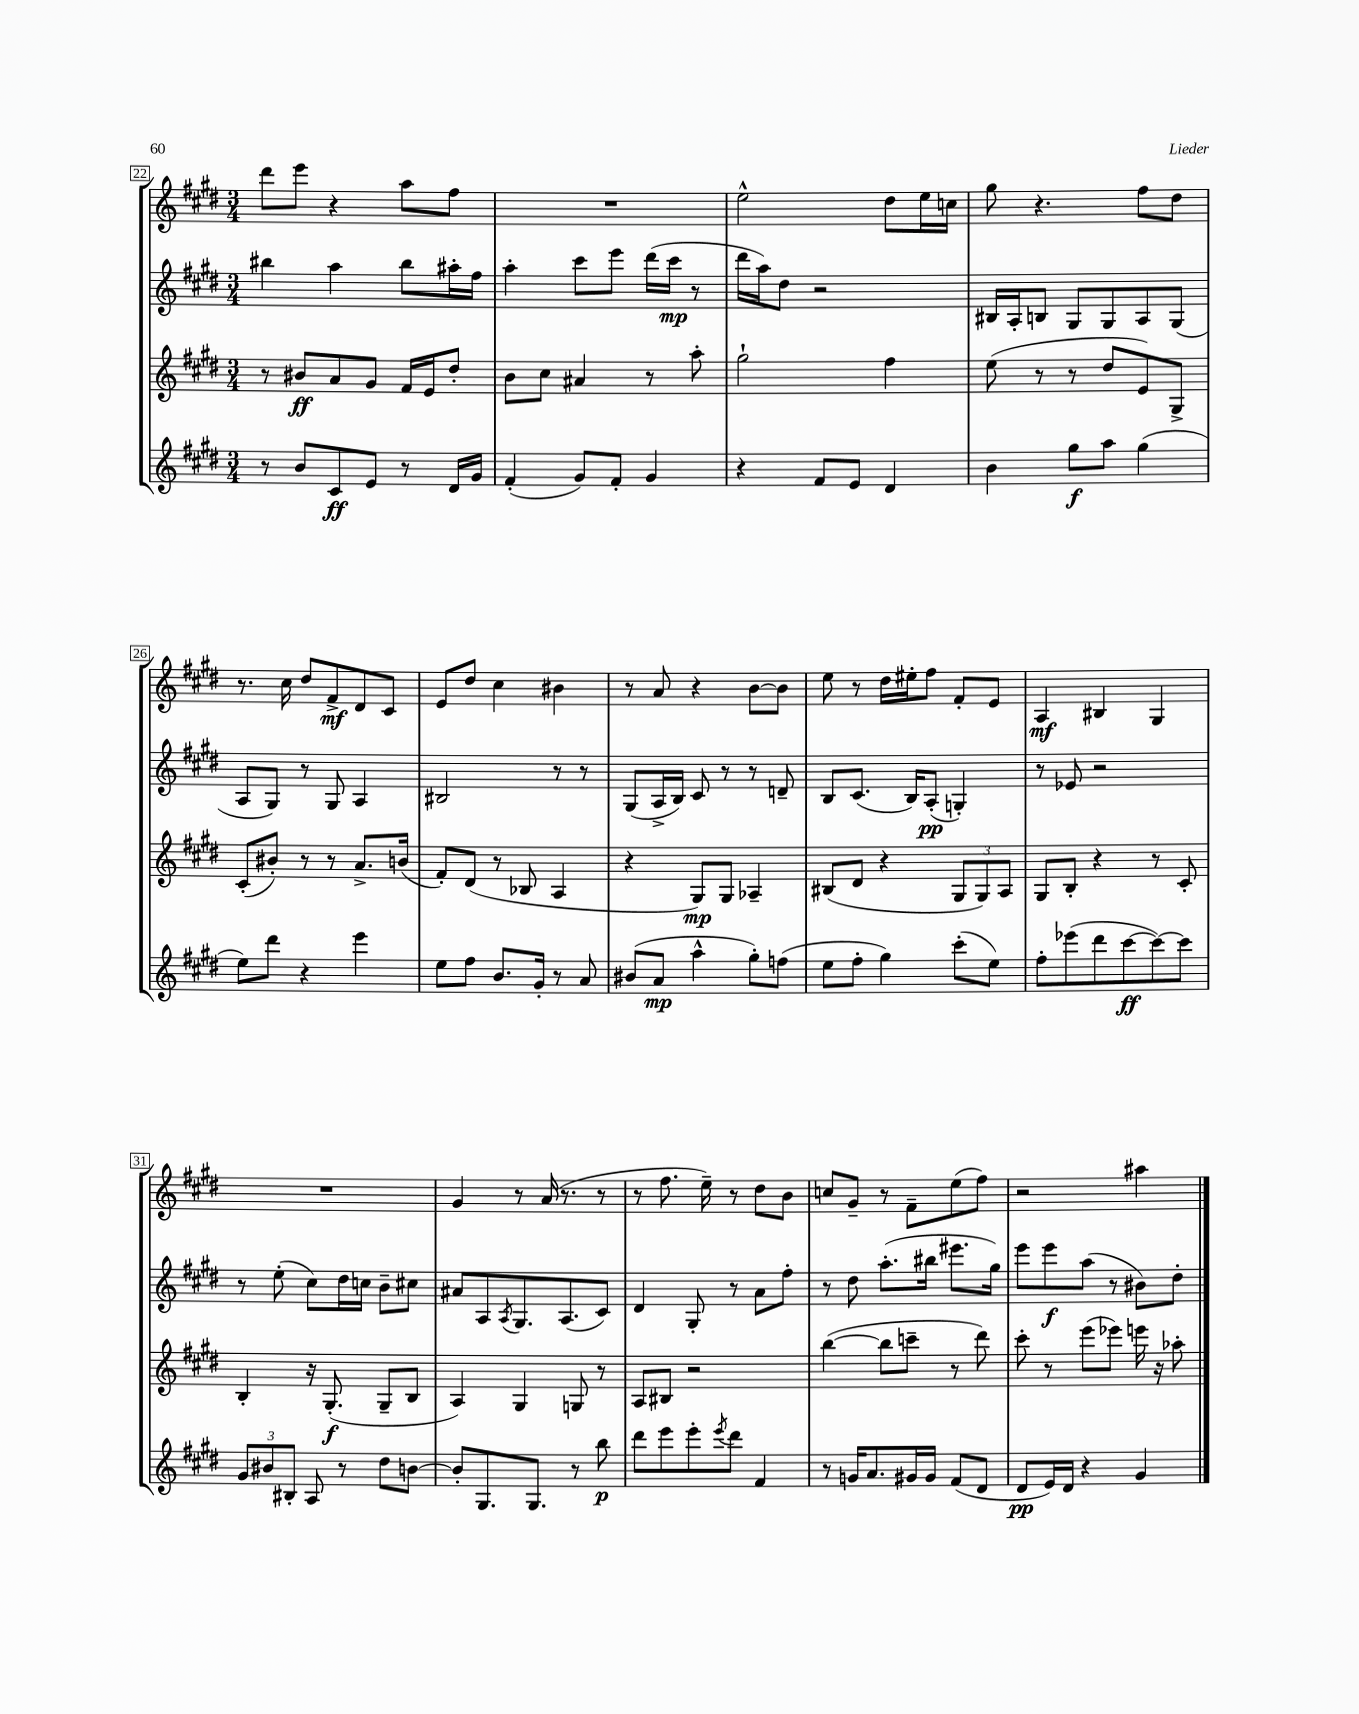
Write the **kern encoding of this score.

**kern	**dynam	**kern	**dynam	**kern	**dynam	**kern	**dynam
*part4	*part4	*part3	*part3	*part2	*part2	*part1	*part1
*staff4	*staff4	*staff3	*staff3	*staff2	*staff2	*staff1	*staff1
*clefG2	*	*clefG2	*	*clefG2	*	*clefG2	*
*k[f#c#g#d#]	*	*k[f#c#g#d#]	*	*k[f#c#g#d#]	*	*k[f#c#g#d#]	*
*M3/4	*	*M3/4	*	*M3/4	*	*M3/4	*
=22	=22	=22	=22	=22	=22	=22	=22
8r	.	8r	.	4bb#X\	.	8ddd#\L	.
8b/L	.	8b#X/L	ff	.	.	8eee\J	.
8c#/	ff	8a/	.	4aa\	.	4r	.
8e/J	.	8g#/J	.	.	.	.	.
8r	.	16f#/LL	.	8bb#\L	.	8aa\L	.
.	.	16e/J	.	.	.	.	.
16d#/LL	.	8dd#'/J	.	16aa#X'\L	.	8ff#\J	.
16g#/JJ	.	.	.	16ff#\JJ	.	.	.
=23	=23	=23	=23	=23	=23	=23	=23
(4f#'/	.	8b\L	.	4aa'\	.	2.r	.
.	.	8cc#\J	.	.	.	.	.
8g#/L)	.	4a#X/	.	8ccc#\L	.	.	.
8f#'/J	.	.	.	8eee\J	.	.	.
4g#/	.	8r	.	(16ddd#\LL	.	.	.
.	.	.	.	16ccc#\JJ	mp	.	.
.	.	8aa'\	.	8r	.	.	.
=24	=24	=24	=24	=24	=24	=24	=24
4r	.	2gg#`\	.	16ddd#\LL	.	2ee^^\	.
.	.	.	.	16aa\J)	.	.	.
.	.	.	.	8dd#\J	.	.	.
8f#/L	.	.	.	2r	.	.	.
8e/J	.	.	.	.	.	.	.
4d#/	.	4ff#\	.	.	.	8dd#\L	.
.	.	.	.	.	.	16ee\L	.
.	.	.	.	.	.	16ccn\JJ	.
=25	=25	=25	=25	=25	=25	=25	=25
4b\	.	(8ee\	.	16B#X/LL	.	8gg#\	.
.	.	.	.	16A'/J	.	.	.
.	.	8r	.	8Bn/J	.	4.r	.
8gg#\L	f	8r	.	8G#/L	.	.	.
8aa\J	.	8dd#/L	.	8G#/	.	.	.
(4gg#\	.	8e/)	.	8A/	.	8ff#\L	.
.	.	8G#^/J	.	(8G#/J	.	8dd#\J	.
!!LO:LB:g=z
=26	=26	=26	=26	=26	=26	=26	=26
8ee\L)	.	(8c#'/L	.	8A/L	.	8.r	.
8ddd#\J	.	8b#X'/J)	.	8G#/J)	.	.	.
.	.	.	.	.	.	16cc#\	.
4r	.	8r	.	8r	.	8dd#/L	.
.	.	8r	.	8G#/	.	8f#^/	mf
4eee\	.	8.a^/L	.	4A/	.	8d#/	.
.	.	.	.	.	.	8c#/J	.
.	.	(16bn/Jk	.	.	.	.	.
=27	=27	=27	=27	=27	=27	=27	=27
8ee\L	.	8f#'/L)	.	2B#X/	.	8e/L	.
8ff#\J	.	(8d#/J	.	.	.	8dd#/J	.
8.b/L	.	8r	.	.	.	4cc#\	.
.	.	8B-X/	.	.	.	.	.
16g#'/Jk	.	.	.	.	.	.	.
8r	.	4A/	.	8r	.	4b#X\	.
8a/	.	.	.	8r	.	.	.
=28	=28	=28	=28	=28	=28	=28	=28
(8b#X/L	.	4r	.	(8G#/L	.	8r	.
8a/J	mp	.	.	16A^/L	.	8a/	.
.	.	.	.	16B/JJ)	.	.	.
4aa^^\	.	8G#/L)	mp	8c#/	.	4r	.
.	.	8G#/J	.	8r	.	.	.
8gg#'\L)	.	4A-X~/	.	8r	.	[8b\L	.
(8ffn\J	.	.	.	8dn~/	.	8b\J]	.
=29	=29	=29	=29	=29	=29	=29	=29
8ee\L	.	(8B#X/L	.	8B/L	.	8ee\	.
8ff#'\J	.	8d#/J	.	(8.c#/J	.	8r	.
4gg#\)	.	4r	.	.	.	16dd#\LL	.
.	.	.	.	16B/KL)	.	16ee#X'\J	.
.	.	.	.	(8A'/J	pp	8ff#\J	.
(8ccc#'\L	.	12G#/L	.	4Gn'/)	.	8f#'/L	.
.	.	12G#/)	.	.	.	.	.
8ee\J)	.	.	.	.	.	8e/J	.
.	.	12A/J	.	.	.	.	.
=30	=30	=30	=30	=30	=30	=30	=30
8ff#'\L	.	8G#/L	.	8r	.	4A/	mf
(8eee-X\	.	8B'/J	.	8e-X/	.	.	.
8ddd#\	.	4r	.	2r	.	4B#X/	.
[8ccc#\	ff	.	.	.	.	.	.
8ccc#\_)	.	8r	.	.	.	4G#/	.
8ccc#\J]	.	8c#'/	.	.	.	.	.
!!LO:LB:g=z
=31	=31	=31	=31	=31	=31	=31	=31
12g#/L	.	4B'/	.	8r	.	2.r	.
12b#X/	.	.	.	.	.	.	.
.	.	.	.	(8ee'\	.	.	.
12B#X'/J	.	.	.	.	.	.	.
8A/	.	16r	.	8cc#\L)	.	.	.
.	.	(8.G#'/	f	.	.	.	.
8r	.	.	.	16dd#\L	.	.	.
.	.	.	.	16ccn\JJ	.	.	.
8dd#\L	.	8G#~/L	.	8b~\L	.	.	.
[8bn\J	.	8B/J	.	8cc#X\J	.	.	.
=32	=32	=32	=32	=32	=32	=32	=32
8b'/L]	.	4A/)	.	8a#X/L	.	4g#/	.
8.G#/	.	.	.	8A/	.	.	.
.	.	.	.	8qA/	.	.	.
.	.	4G#/	.	8.G#/	.	8r	.
8.G#/J	.	.	.	.	.	.	.
.	.	.	.	.	.	(16a/	.
.	.	.	.	(8.A/	.	8.r	.
8r	.	8Gn/	.	.	.	.	.
8bb\	p	8r	.	8c#/J)	.	8r	.
=33	=33	=33	=33	=33	=33	=33	=33
8ddd#\L	.	8A/L	.	4d#/	.	8r	.
8eee\	.	8B#X/J	.	.	.	8.ff#\	.
8eee'\	.	2r	.	8G#'/	.	.	.
.	.	.	.	.	.	16ee~\)	.
8qeee/	.	.	.	.	.	.	.
8ddd#\J	.	.	.	8r	.	8r	.
4f#/	.	.	.	8a\L	.	8dd#\L	.
.	.	.	.	8ff#'\J	.	8b\J	.
=34	=34	=34	=34	=34	=34	=34	=34
8r	.	([4bb\	.	8r	.	8ccn/L	.
16gn/KL	.	.	.	8dd#\	.	8g#~/J	.
8.a/	.	.	.	.	.	.	.
.	.	8bb\L]	.	(8.aa'\L	.	8r	.
16g#X/L	.	8cccn~\J	.	.	.	8f#~\L	.
16g#/JJ	.	.	.	16bb#X\Jk	.	.	.
(8f#/L	.	8r	.	8.eee#X\L	.	(8ee\	.
8d#/J	.	8ddd#\)	.	.	.	8ff#\J)	.
.	.	.	.	16gg#\Jk)	.	.	.
=35	=35	=35	=35	=35	=35	=35	=35
8d#/L	pp	8ccc#'\	.	8eee\L	.	2r	.
16e/L)	.	8r	.	8eee\	f	.	.
16d#/JJ	.	.	.	.	.	.	.
4r	.	(8eee\L	.	(8aa\J	.	.	.
.	.	8eee-X\J)	.	8r	.	.	.
4g#/	.	16eeen\	.	8b#X\L)	.	4aa#X\	.
.	.	16r	.	.	.	.	.
.	.	8aa-X'\	.	8dd#'\J	.	.	.
==	==	==	==	==	==	==	==
*-	*-	*-	*-	*-	*-	*-	*-
